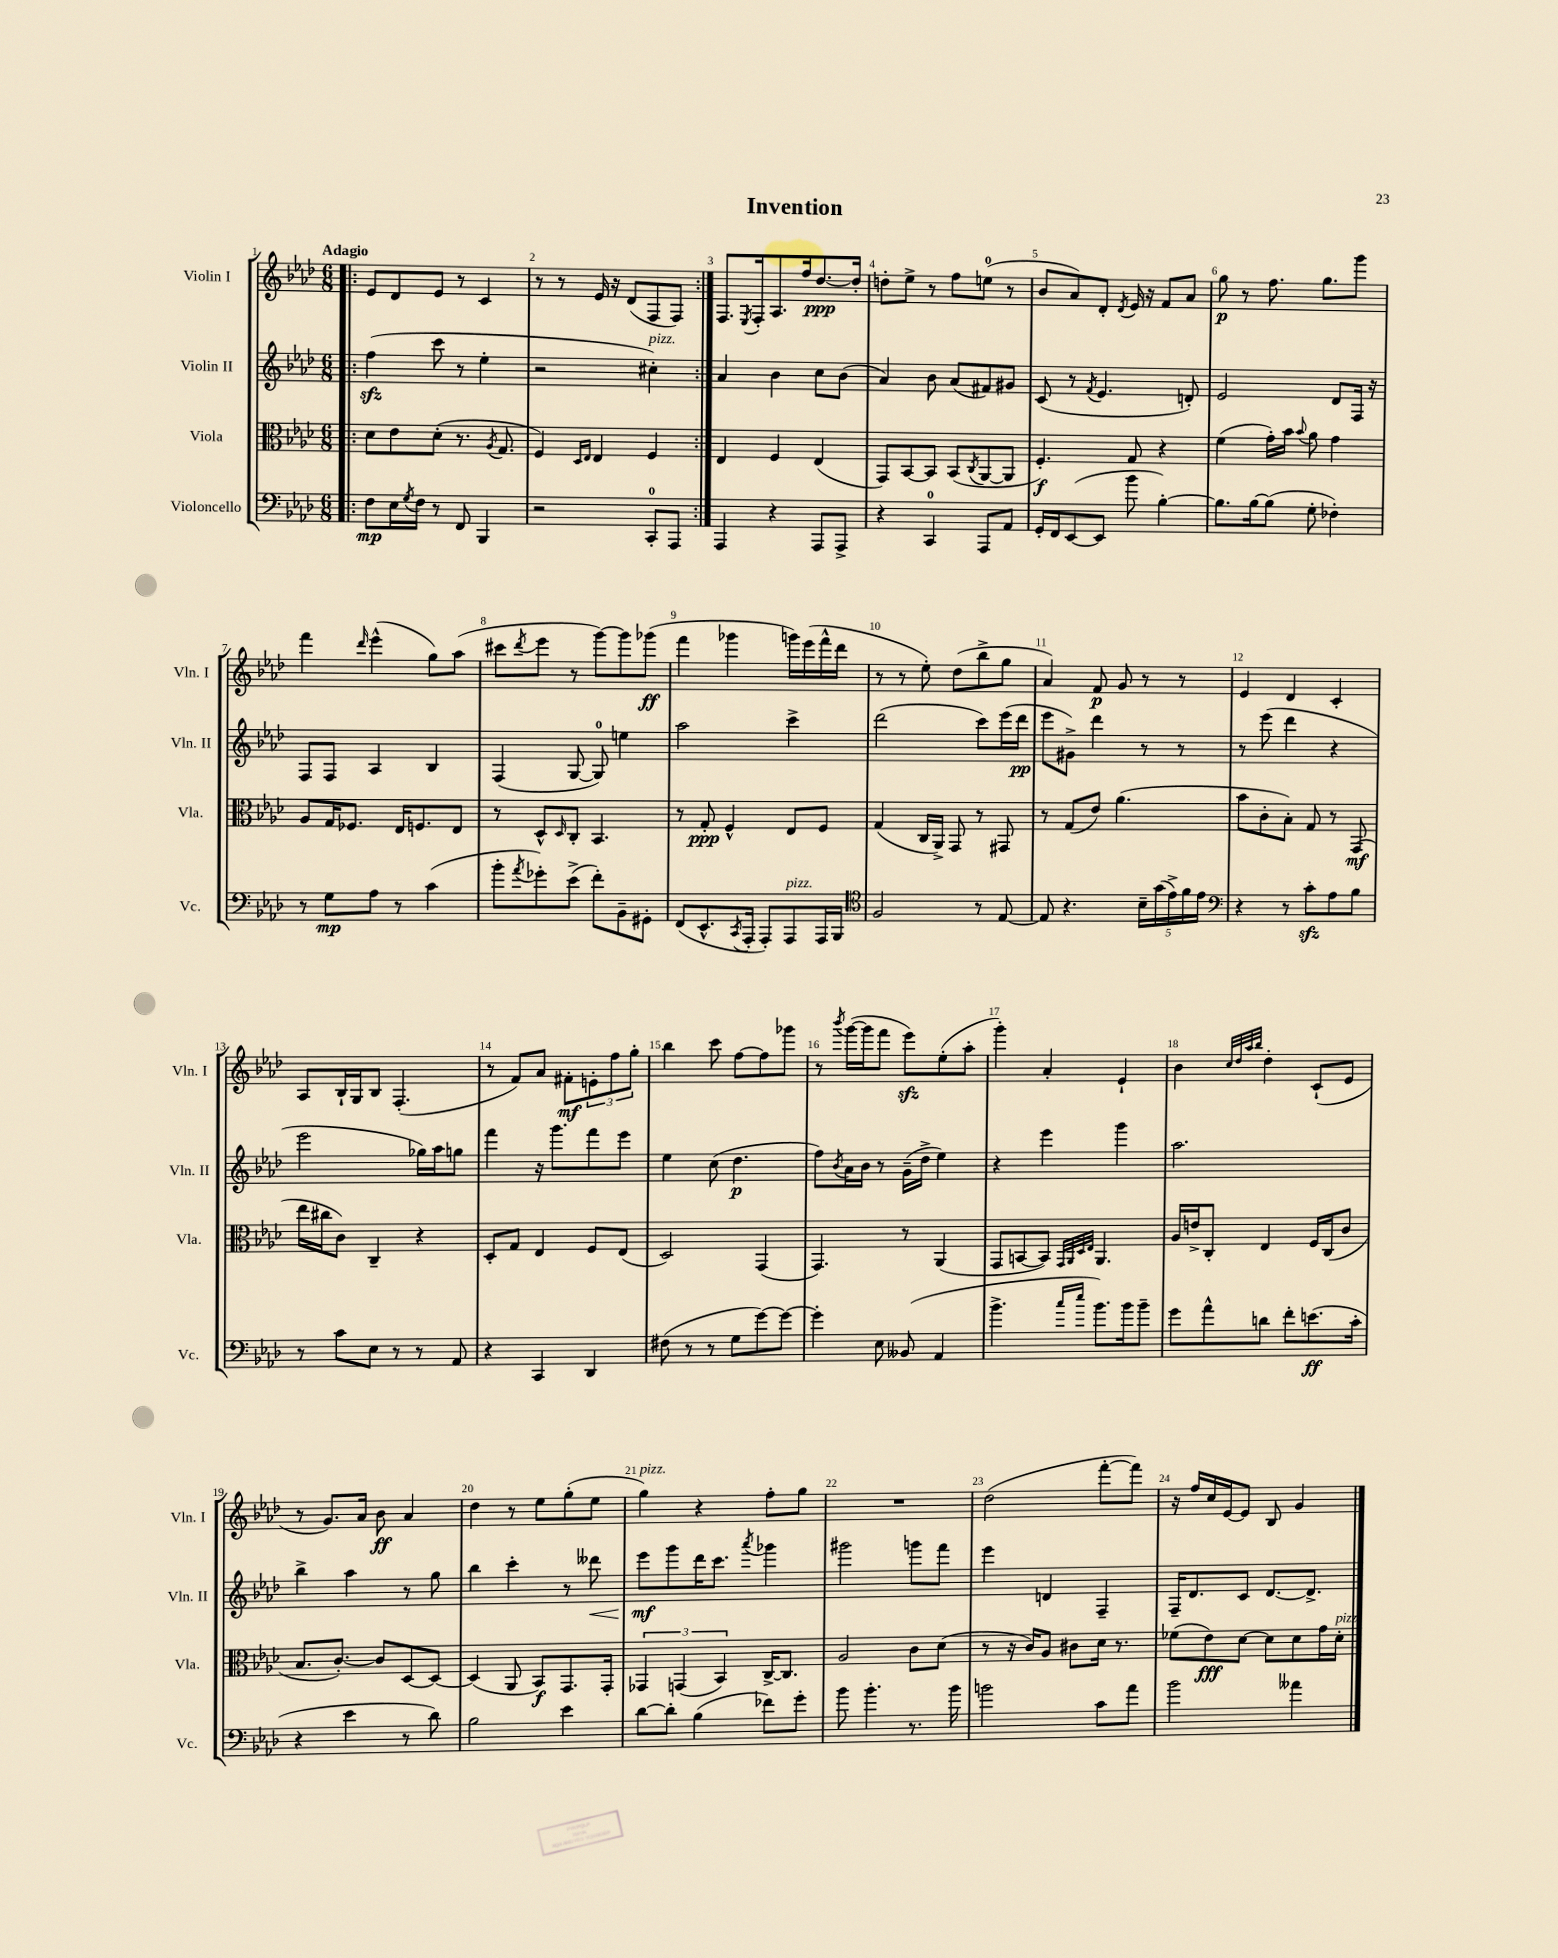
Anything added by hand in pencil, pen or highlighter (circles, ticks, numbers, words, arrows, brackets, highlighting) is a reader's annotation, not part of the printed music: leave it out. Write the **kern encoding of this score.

**kern	**dynam	**kern	**dynam	**kern	**dynam	**kern	**dynam
*part4	*part4	*part3	*part3	*part2	*part2	*part1	*part1
*staff4	*staff4	*staff3	*staff3	*staff2	*staff2	*staff1	*staff1
*I"Violoncello	*	*I"Viola	*	*I"Violin II	*	*I"Violin I	*
*I'Vc.	*	*I'Vla.	*	*I'Vln. II	*	*I'Vln. I	*
*clefF4	*	*clefC3	*	*clefG2	*	*clefG2	*
*k[b-e-a-d-]	*	*k[b-e-a-d-]	*	*k[b-e-a-d-]	*	*k[b-e-a-d-]	*
*M6/8	*	*M6/8	*	*M6/8	*	*M6/8	*
=1!|:	=1!|:	=1!|:	=1!|:	=1!|:	=1!|:	=1!|:	=1!|:
!	!	!	!	!	!	!LO:TX:a:B:t=Adagio	!
8F\L	mp	8d-\L	.	(4ffzz\	.	8e-/L	.
16E-\L	.	8e-\	.	.	.	8d-/	.
8qG/	.	.	.	.	.	.	.
16F\JJ	.	.	.	.	.	.	.
8r	.	(8d-'\J	.	8ccc\	.	8e-/J	.
8FF/	.	8.r	.	8r	.	8r	.
4BBB-/	.	.	.	4ee-'\	.	4c/	.
.	.	8qA-/	.	.	.	.	.
.	.	8.G/	.	.	.	.	.
=2	=2	=2	=2	=2	=2	=2	=2
2r	.	4F/)	.	2r	.	8r	.
.	.	.	.	.	.	8r	.
.	.	16qqD-/LL	.	.	.	.	.
.	.	16qqE-/JJ	.	.	.	.	.
.	.	4E-/	.	.	.	16e-/	.
.	.	.	.	.	.	16r	.
.	.	.	.	.	.	(8d-/L	.
!	!	!	!	!LO:TX:a:i:t=pizz.	!	!	!
8CC'/L	.	4F/	.	4cc#X'\)	.	8F/	.
8AAA-/J	.	.	.	.	.	8F/J)	.
=3:|!	=3:|!	=3:|!	=3:|!	=3:|!	=3:|!	=3:|!	=3:|!
4AAA-/	.	4E-/	.	4a-/	.	8.F/L	.
.	.	.	.	.	.	8qE-/	.
.	.	.	.	.	.	16F'/k	.
4r	.	4F/	.	4b-\	.	8.A-/	.
.	.	.	.	.	.	16ff/k	.
8AAA-/L	.	(4E-/	.	8cc\L	.	[8.dd-/	ppp
8AAA-^/J	.	.	.	(8b-\J	.	.	.
.	.	.	.	.	.	16dd-'/Jk]	.
=4	=4	=4	=4	=4	=4	=4	=4
4r	.	8GG/L)	.	4a-/)	.	8ddn'\L	.
.	.	[8BB-/	.	.	.	8ee-^\J	.
4CC/	.	8BB-/J]	.	8b-\	.	8r	.
.	.	(8BB-/L	.	(8a-/L	.	8ff\L	.
.	.	8qC/	.	.	.	.	.
8AAA-/L	.	[8AA-/	.	8f#X/)	.	(8een\J	.
8AA-/J	.	8AA-/J]	.	8g#X/J	.	8r	.
=5	=5	=5	=5	=5	=5	=5	=5
16GG'/LL	.	4.F'/)	f	(8c/	.	8b-/L	.
16FF/J	.	.	.	.	.	.	.
([8EE-/	.	.	.	8r	.	8a-/)	.
.	.	.	.	8qf/	.	.	.
8EE-/J]	.	.	.	4.e-/	.	8d-'/J	.
.	.	.	.	.	.	8qd-/	.
8b-\	.	8G/	.	.	.	16e-/	.
.	.	.	.	.	.	16r	.
[4B-'\)	.	4r	.	.	.	8f/L	.
.	.	.	.	8dn'/)	.	8a-/J	.
=6	=6	=6	=6	=6	=6	=6	=6
8.B-\L]	.	(4f\	.	2e-/	.	8gg\	p
.	.	.	.	.	.	8r	.
[16B-\k	.	.	.	.	.	.	.
(8B-\J]	.	16g'\LL)	.	.	.	8.ff\	.
.	.	16b-\JJ	.	.	.	.	.
.	.	8qqb-/	.	.	.	.	.
8G'\	.	8a-\	.	.	.	.	.
.	.	.	.	.	.	8.gg\L	.
4F-X'\)	.	4g\	.	8d-/L	.	.	.
.	.	.	.	16F/Jk	.	8ggg\J	.
.	.	.	.	16r	.	.	.
!!LO:LB:g=z
=7	=7	=7	=7	=7	=7	=7	=7
8r	.	8A-/L	.	8F/L	.	4fff\	.
8G\L	mp	16G/K	.	8F/J	.	.	.
.	.	8.F-X/J	.	.	.	.	.
.	.	.	.	.	.	16qqddd-/	.
8A-\J	.	.	.	4A-/	.	(4eee-^^\	.
8r	.	16E-/KL	.	.	.	.	.
.	.	8.Fn/	.	.	.	.	.
(4c\	.	.	.	4B-/	.	8gg\L)	.
.	.	8E-/J	.	.	.	(8aa-\J	.
=8	=8	=8	=8	=8	=8	=8	=8
8b-'\L	.	8r	.	(4F/	.	8ccc#X\L	.
8qa-/	.	.	.	.	.	8qddd-/	.
8g-X'\)	.	8D-^^/L	.	.	.	8eee-\J	.
.	.	16qqD-/	.	.	.	.	.
(8e-^\J	.	8C'/J	.	[8G/	.	8r	.
8f'\L)	.	4.BB-/	.	8G/])	.	[8ggg\L)	.
8BB-~\	.	.	.	4een\	.	8ggg\]	.
8GG#X'\J	.	.	.	.	.	(8ggg-X\J	ff
=9	=9	=9	=9	=9	=9	=9	=9
(8FF/L	.	8r	.	2aa-\	.	4fff\	.
8.EE-^^/	.	8G'/	ppp	.	.	.	.
.	.	4F^^/	.	.	.	4ggg-X\	.
8qCC/	.	.	.	.	.	.	.
16AAA-'/Jk	.	.	.	.	.	.	.
8AAA-'/L)	.	.	.	.	.	.	.
!LO:TX:a:i:t=pizz.	!	!	!	!	!	!	!
8AAA-/	.	8E-/L	.	4ccc^\	.	16gggn\LL)	.
.	.	.	.	.	.	(16eee-\	.
16AAA-/L	.	8F/J	.	.	.	16fff^^\	.
16BBB-/JJ	.	.	.	.	.	16ddd-\JJ	.
=10	=10	=10	=10	=10	=10	=10	=10
*clefC4	*	*	*	*	*	*	*
2F/	.	(4G/	.	(2ddd-\	.	8r	.
.	.	.	.	.	.	8r	.
.	.	16C/LL	.	.	.	8ee-'\)	.
.	.	16AA-^/JJ)	.	.	.	.	.
.	.	8GG/	.	.	.	(8dd-\L	.
8r	.	8r	.	8ccc\L)	.	8bb-^\	.
[8E-/	.	8GG#X/	.	(16eee-\L	.	8gg\J	.
.	.	.	.	16ddd-\JJ	pp	.	.
=11	=11	=11	=11	=11	=11	=11	=11
8E-/]	.	8r	.	8eee-\L	.	4a-/)	.
4.r	.	(8G/L	.	8g#X^\J)	.	.	.
.	.	8e-/J)	.	4ddd-\	.	8f/	p
.	.	(4.a-\	.	.	.	8g/	.
20B-~\LL	.	.	.	8r	.	8r	.
(20g\	.	.	.	.	.	.	.
20e-^\)	.	.	.	.	.	.	.
.	.	.	.	8r	.	8r	.
20f\	.	.	.	.	.	.	.
20e-\JJ	.	.	.	.	.	.	.
=12	=12	=12	=12	=12	=12	=12	=12
*clefF4	*	*	*	*	*	*	*
4r	.	8b-\L	.	8r	.	4e-/	.
.	.	8c'\	.	(8eee-\	.	.	.
8r	.	8B-'\J)	.	4ddd-\	.	4d-/	.
8czz'\L	.	8G/	.	.	.	.	.
8A-\	.	8r	.	4r	.	4c'/	.
8B-\J	.	(8GG/	mf	.	.	.	.
!!LO:LB:g=z
=13	=13	=13	=13	=13	=13	=13	=13
8r	.	16ee-\LL	.	2eee-\	.	8A-/L	.
.	.	16cc#X\J	.	.	.	.	.
8c\L	.	8c\J)	.	.	.	16B-`/L	.
.	.	.	.	.	.	16G/J	.
8E-\J	.	4C~/	.	.	.	8B-/J	.
8r	.	.	.	.	.	(4.F'/	.
8r	.	4r	.	16gg-X\LL)	.	.	.
.	.	.	.	16aa-\J	.	.	.
8AA-/	.	.	.	8ggn\J	.	.	.
=14	=14	=14	=14	=14	=14	=14	=14
4r	.	8D-'/L	.	4fff\	.	8r	.
.	.	8G/J	.	.	.	8f/L)	.
4CC/	.	4E-/	.	16r	.	8a-/J	.
.	.	.	.	8.ggg\L	.	.	.
.	.	.	.	.	.	8f#X'\L	mf
4DD-/	.	8F/L	.	8fff\	.	12en'\	.
.	.	.	.	.	.	12ff\	.
.	.	(8E-/J	.	8eee-\J	.	.	.
.	.	.	.	.	.	12gg'\J	.
=15	=15	=15	=15	=15	=15	=15	=15
(8F#X\	.	2D-/)	.	4ee-\	.	4bb-\	.
8r	.	.	.	.	.	.	.
8r	.	.	.	(8cc\	.	8ccc\	.
8G\L	.	.	.	4.dd-\	p	[8ff\L	.
[8g\)	.	(4GG/	.	.	.	8ff\]	.
8g\J_	.	.	.	.	.	8ggg-X\J	.
=16	=16	=16	=16	=16	=16	=16	=16
4g'\]	.	4.GG/)	.	8ff\L)	.	8r	.
.	.	.	.	8qb-/	.	8qbbb-/	.
.	.	.	.	16a-\L	.	([16ggg\LL	.
.	.	.	.	16b-\JJ	.	16ggg\J]	.
8E-\	.	.	.	8r	.	8fff\J	.
(8BB--X/	.	8r	.	(16g~\LL	.	8eee-zz\L)	.
.	.	.	.	16dd-^\JJ	.	.	.
4AA-/	.	(4AA-/	.	4ee-\)	.	(8ee-'\	.
.	.	.	.	.	.	8aa-'\J	.
=17	=17	=17	=17	=17	=17	=17	=17
4.b-^\	.	8GG/L	.	4r	.	4ggg'\)	.
.	.	[8BBn/	.	.	.	.	.
.	.	8BB/J])	.	4eee-\	.	4a-'/	.
.	.	32qqGG/LLL	.	.	.	.	.
.	.	32qqAA-/	.	.	.	.	.
16qqcc/LL	.	32qqD-/	.	.	.	.	.
16qqee-/JJ	.	32qqE-/JJJ	.	.	.	.	.
8.b-\L)	.	4.AA-/	.	.	.	.	.
.	.	.	.	4ggg\	.	4e-`/	.
16b-\k	.	.	.	.	.	.	.
8b-~\J	.	.	.	.	.	.	.
=18	=18	=18	=18	=18	=18	=18	=18
8g\L	.	16A-/LL	.	2.aa-\	.	4b-\	.
.	.	16en^/J	.	.	.	.	.
8a-^^\	.	8C'/J	.	.	.	.	.
.	.	.	.	.	.	32qqcc/LLL	.
.	.	.	.	.	.	32qqdd-/	.
.	.	.	.	.	.	32qqaa-/	.
.	.	.	.	.	.	32qqbb-/JJJ	.
8dn\J	.	4E-/	.	.	.	4dd-'\	.
8f'\L	.	.	.	.	.	.	.
(8.en\	ff	16F/LL	.	.	.	(8c`/L	.
.	.	(16C/J	.	.	.	.	.
.	.	8c/J	.	.	.	8e-/J	.
16c'\Jk	.	.	.	.	.	.	.
!!LO:LB:g=z
=19	=19	=19	=19	=19	=19	=19	=19
4r	.	8.B-/L	.	4bb-^\	.	8r	.
.	.	.	.	.	.	8.g/L)	.
.	.	[8.c'/J)	.	.	.	.	.
4e-\	.	.	.	4aa-\	.	.	.
.	.	.	.	.	.	16a-/Jk	.
.	.	8c/L]	.	.	.	8b-\	ff
8r	.	[8D-/	.	8r	.	4a-/	.
8d-\)	.	8D-/J_	.	8gg\	.	.	.
=20	=20	=20	=20	=20	=20	=20	=20
2B-\	.	(4D-/]	.	4bb-\	.	4dd-\	.
.	.	8AA-/	.	4ccc'\	.	8r	.
.	.	8BB-/L)	f	.	.	8ee-\L	.
4e-\	.	8.GG/	.	8r	.	(8gg'\	.
!	!	!	!	!	!LO:HP:b	!	!
.	.	.	.	8ddd--X\	<	8ee-\J	.
.	.	16GG'/Jk	.	.	.	.	.
=21	=21	=21	=21	=21	=21	=21	=21
!	!	!	!	!	!	!LO:TX:a:i:t=pizz.	!
[8d-\L	.	6GG-X/	.	8eee-\L	mf	4gg\)	.
8d-'\J]	.	.	.	8ggg\	[	.	.
.	.	(6GGn/	.	.	.	.	.
(4B-\	.	.	.	16ddd-\K	.	4r	.
.	.	.	.	8.ccc\J	.	.	.
.	.	6BB-/)	.	.	.	.	.
.	.	.	.	8qaaa-/	.	.	.
8f-X\L)	.	[16C^/KL	.	4ggg-X\	.	8ff'\L	.
.	.	8.C/J]	.	.	.	.	.
8g'\J	.	.	.	.	.	8gg\J	.
=22	=22	=22	=22	=22	=22	=22	=22
8b-\	.	2A-/	.	2ggg#X\	.	2.r	.
4.b-'\	.	.	.	.	.	.	.
8.r	.	8c\L	.	8gggn\L	.	.	.
.	.	(8d-\J	.	8fff\J	.	.	.
16b-\	.	.	.	.	.	.	.
=23	=23	=23	=23	=23	=23	=23	=23
2bn\	.	8r	.	4eee-\	.	(2dd-\	.
.	.	16r	.	.	.	.	.
.	.	16c/KL)	.	.	.	.	.
.	.	8A-/J	.	4dn/	.	.	.
.	.	8c#X\L	.	.	.	.	.
8c\L	.	16d-\Jk	.	4F~/	.	[8fff'\L	.
.	.	8.r	.	.	.	.	.
8a-\J	.	.	.	.	.	8fff\J])	.
=24	=24	=24	=24	=24	=24	=24	=24
2b-\	.	(8f-X\L	.	16F~/KL	.	16r	.
.	.	.	.	8.d-/	.	16ff/LL	.
.	.	8e-\)	fff	.	.	16cc/	.
.	.	.	.	.	.	[16e-/J	.
.	.	[8d-\J	.	8c/J	.	8e-/J]	.
.	.	8d-\L]	.	[8.d-/L	.	8B-/	.
4a--X\	.	8d-\	.	.	.	4g/	.
.	.	.	.	8.d-^/J]	.	.	.
.	.	16g\L	.	.	.	.	.
!	!	!LO:TX:a:i:t=pizz.	!	!	!	!	!
.	.	16d-'\JJ	.	.	.	.	.
==	==	==	==	==	==	==	==
*-	*-	*-	*-	*-	*-	*-	*-
